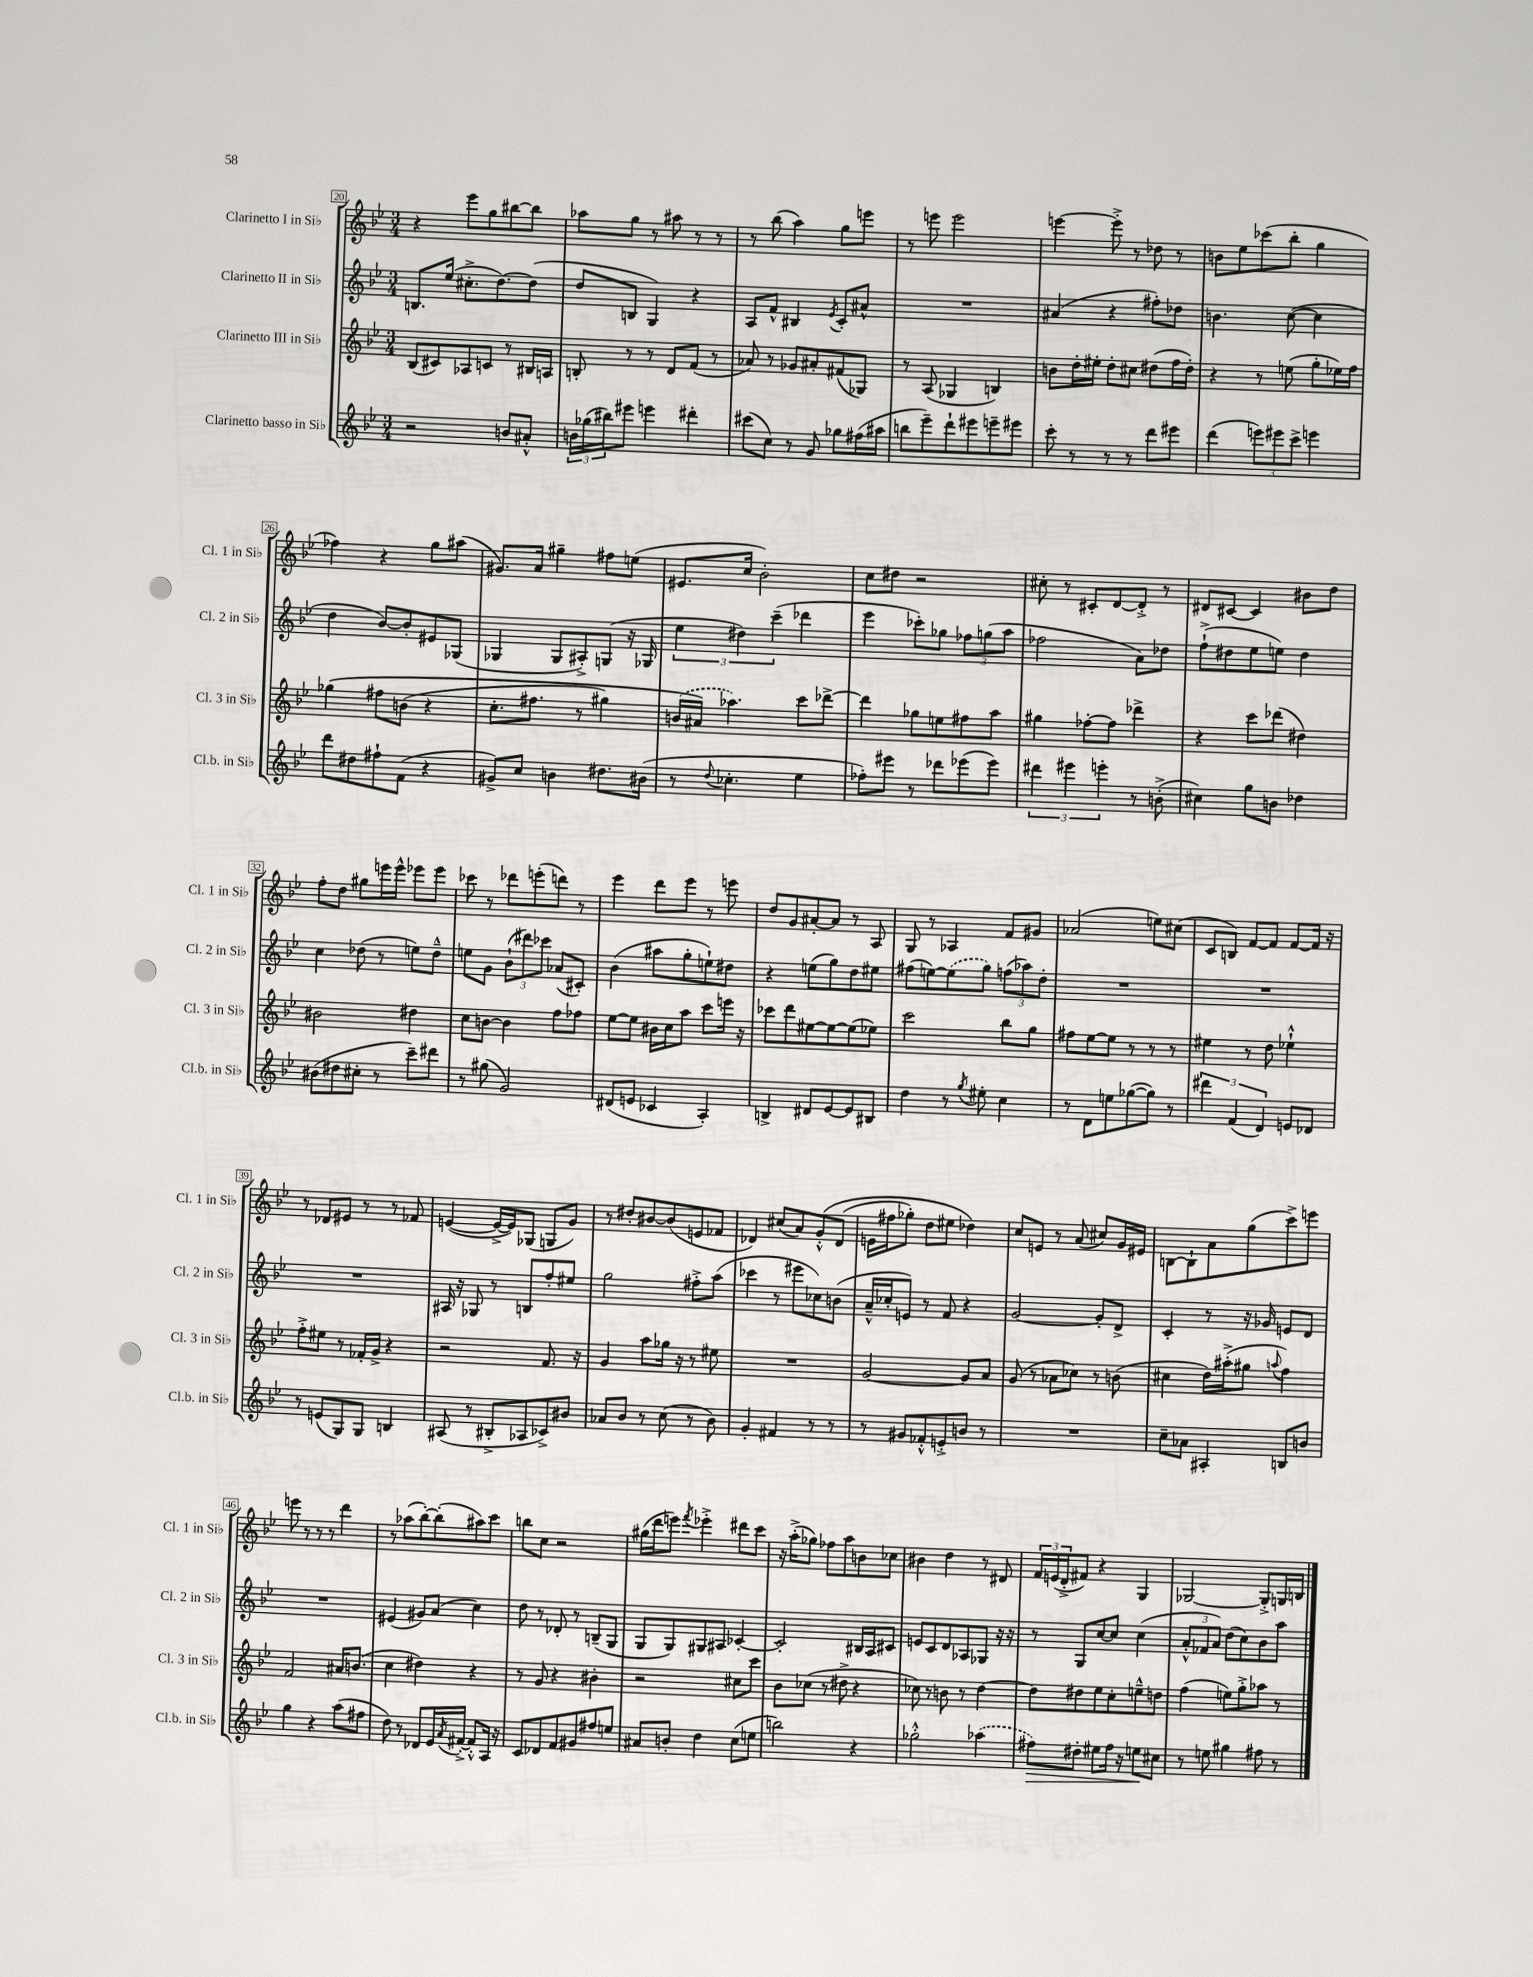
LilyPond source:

<<
\new StaffGroup <<
\new Staff = "s0" \with { instrumentName = "Clarinetto I in Sib" shortInstrumentName = "Cl. 1 in Sib" } {
    \clef treble \key bes \major \numericTimeSignature \time 3/4
    r4 ees'''8 g''8 bis''8~ bis''8 |
    aes''8 g''8 r8 ais''8 r8 r8 |
    r8 bes''8( a''4) g''8 e'''8 |
    r8 e'''8 e'''2 |
    e'''4~ e'''8-.-> r8 des''8 r8 |
    b'8 ees''8 ces'''8( bes''8-. g''4 |
    fes''4) r4 g''8 ais''8( |
    gis'8.) a'16 gis''4-- fis''8 e''8( |
    eis'8. c''16 bes'2-.) |
    c''8 dis''8 r2 |
    cis''8-. r8 cis'8-. d'8~ d'8-.-> r8 |
    dis'8 cis'8~ cis'4 bis'8 d''8 |
    f''8-. d''8 gis''8 e'''16 e'''16-^ ees'''8 ees'''8 |
    ces'''8 r8 des'''8 e'''8-.( d'''8) r8 |
    ees'''4 d'''8 ees'''8 r8 e'''8 |
    d''8 g'8 ais'8~-. ais'8 r8 a8 |
    g8 r8 aes4 f'8 gis'8 |
    aes'2( e''8) cis''8( |
    c'8 b8) f'8~ f'8 f'8~ f'16 r16 |
    r8 des'8 eis'8 r8 r8 fes'8 |
    e'4~( e'16~-> e'16) ges8( g8 g'8) |
    r8 dis''8-. bis'8~ bis'8( e'8 fes'8 |
    des'4) cis''8( a'8) g'8-.-^\( des'8( |
    e'16 fis''16 ges''8-.) d''8 eis''8 des''4\) |
    c''8 e'8 r8 a'8( cis''8) g'16 eis'16 |
    b8~ b8-! a'8 g''8( c'''8->) e'''8 |
    e'''8 r8 r8 r8 d'''4 |
    r8 aes''8( bes''8~-.) bes''8-.( ais''8) c'''8 |
    b''8 c''8 r2 |
    gis''16( d'''16 e'''8) \acciaccatura { f'''8 } ees'''4-.-> dis'''8 c'''8 |
    r16 a''16-.->( ges''8) fes''8 a''8 b'8 ces''8 |
    bis'4 d''4 r8 dis'8 |
    \tuplet 3/2 { f'16 e'16( d'16-.-> } fis'8) r4 g4 |
    ges2~ ges8-.-> g16 b16 \bar "|." |
}
\new Staff = "s1" \with { instrumentName = "Clarinetto II in Sib" shortInstrumentName = "Cl. 2 in Sib" } {
    \clef treble \key bes \major \numericTimeSignature \time 3/4
    b8. ees''16( cis''8.-.-> d''8.~) d''8( |
    d''8 b8 g4) r4 |
    a8 f'8-^ bis4 \acciaccatura { ees'8 } c'8-. ais'8-^ |
    R2. |
    ais'4( r4 fis''8-.) des''8 |
    b'4. c''8~( c''4 |
    d''4 bes'8~) bes'8-. eis'8 ges8( |
    ges4 ges8 ais8-.->) g8( r16 ges16 |
    \tuplet 3/2 { ees''4 dis''4) c'''4--( } des'''4 |
    ees'''4 ces'''8-.) ges''8 \tuplet 3/2 { fes''8 g''8( a''8 } |
    fes''2 a'8) des''8 |
    f''8-!->( dis''8 ees''8 e''8) dis''4 |
    c''4 des''8( r8 e''8) des''8---^ |
    e''8 g'8 \tuplet 3/2 { bes'8-!( dis'''8) ces'''8 } aes'8( cis'8-.) |
    bes'4( ais''8 g''8-. e''8-!) dis''8 |
    r4 e''8( g''8) d''8 eis''8 |
    fis''8( e''8~) \once \slurDashed e''8( g''8) \tuplet 3/2 { f''8( aes''8) d''8-. } |
    R2. |
    R2. |
    R2. |
    ais16 r16 ges8 r8 b8 f''8-. eis''8 |
    g''2 fis''8-.-> a''8( |
    ces'''4 r8 eis'''8 ces''8) b'8( |
    a'16---^ ces''16-. e'8) r8 f'8 r4 |
    g'2~ g'8-. d'8-> |
    c'4-. r8 r16 ges'16 e'8 d'8 |
    R2. |
    eis'4( gis'8) a'8( c''4) |
    d''8 r8 des'8-. r8 b8--( g8 |
    g8 g8) gis8 ais8 ces'4~-. |
    ces'2-. bis16 a16 cis'8 |
    e'8 c'8 d'8 aes8 ges8 r16 r16 |
    r8 g8 c''8~ c''8 c''4( |
    \tuplet 3/2 { a'8-.-^ fes'8 a'8) } d''8( c''8) bes'8 a''8 \bar "|." |
}
\new Staff = "s2" \with { instrumentName = "Clarinetto III in Sib" shortInstrumentName = "Cl. 3 in Sib" } {
    \clef treble \key bes \major \numericTimeSignature \time 3/4
    bes8( cis'8) aes8 c'8 r8 bis16 a16 |
    b8-. r8 r8 d'8 f'8( r8 |
    aes'8) r8 ges'8 ais'8-. fis'8( ges8) |
    r8 a8( ges4 b4) |
    b'8 d''16-. eis''16-. d''8-. cis''8 dis''8( f''16 dis''16-.) |
    r4 r8 e''8( g''8-. ees''16) f''16 |
    ges''4\( fis''8 b'8( r4 |
    c''8.-. fis''8. r8 gis''4) |
    \once \slurDashed b'16( ais'16\) aes''4.) c'''8 des'''8~-> |
    des'''4 ges''8 e''8 fis''8 a''8 |
    gis''4 fes''8~-. fes''8 des'''4-> |
    r4 c'''8 des'''8( dis''4) |
    bis'2 dis''4 |
    c''8 b'8~ b'4 f''8 fes''8 |
    ees''8~ ees''8 bis'16 c''16 a''8 c'''8 e'''16 r16 |
    ces'''8 d'''8 eis''8~ eis''8~ eis''8( ees''8) |
    c'''2 bes''8 g''8 |
    fis''8 ees''8~ ees''8 r8 r8 r8 |
    eis''4 r8 d''8 ees''4-!-^ |
    f''8-.-> eis''8 r8 fes'16-. g'16-> r4 |
    r2 f'8. r16 |
    g'4 a''8 ges''16 r16 r8 eis''8 |
    R2. |
    g'2~ g'8 a'8 |
    g'8( r8 aes'8 ces''8) r8 b'8( |
    cis''4 d''16) ais''16-.->( gis''8 \appoggiatura { a''8 } f''4) |
    f'2 ais'16 b'8.( |
    c''4 dis''4) r4 |
    r8 g'8 r4 bis'4-. |
    r2 cis''8 c'''8 |
    bes'8 ces''8( r8 dis''8-> r4 |
    ces''8) r8 b'8 r8 d''4~ |
    d''8 dis''8 ees''8 c''8-. e''8---^ d''8 |
    f''4( e''8) g''8-.-> aes''8 r8 \bar "|." |
}
\new Staff = "s3" \with { instrumentName = "Clarinetto basso in Sib" shortInstrumentName = "Cl.b. in Sib" } {
    \clef treble \key bes \major \numericTimeSignature \time 3/4
    r2 b'8 ais'8-.-^ |
    \tuplet 3/2 { b'16 ges''16( bis''16) } eis'''8 e'''4 dis'''4-. |
    cis'''8( c''8) r8 g'8 ges''8 fis''16( ais''16 |
    b''8 ees'''8--) d'''8-! eis'''8 e'''8-- eis'''8 |
    c'''8-. r8 r8 r8 d'''8 eis'''8 |
    d'''4( \tuplet 3/2 { e'''8) eis'''8 c'''8-> } e'''4 |
    d'''8 dis''8 fis''8-! f'8( r4 |
    gis'8->) c''8 b'4 dis''8. bis'16( |
    r8 \appoggiatura { d''8 } ces''4.-. ees''4 |
    fes''8-.) eis'''8 r8 des'''8 ees'''8( ees'''8) |
    \tuplet 3/2 { dis'''4 eis'''4 e'''4-. } r8 b'8-.->( |
    cis''4) g''8 b'8 des''4 |
    bis'8( dis''8 cis''8-. r8 c'''8--) dis'''8 |
    r8 gis''8( g'2) |
    dis'8( e'8 ces'4 a4-.) |
    b4-> dis'8 ees'8~ ees'8 bis8 |
    d''4 r8 \acciaccatura { g''8 } eis''8-. c''4 |
    r8 d'8 e''8 ges''8~( ges''8) r8 |
    \tuplet 3/2 { dis'''4 f'4( d'4) } e'8 des'8 |
    r8 e'8( g8) g8 b4 |
    ais8( r8 bis8-.-> aes8 ces'8->) bis'8 |
    aes'8 bes'8 r8 c''8( r8 bes'8) |
    g'4-. fis'4 r8 r8 |
    r8 gis'8 fes'8-.-^ e'8-.-> b'8 r8 |
    R2. |
    c''8-- aes'8 ais4-. b8 b'8 |
    g''4 r4 a''8( fis''8 |
    d''8) r8 des'8 ees'16 \acciaccatura { a'8 } fis'16~-.-> fis'8-.-^ a16 r16 |
    c'8 des'8 f'8 gis'8 fis''8 e''8 |
    ais'8 b'8-. d''4 c''8( e''8 |
    b''2) r4 |
    ges''2-.-^ \once \slurDashed aes''4( |
    fis''8\>) dis''8-. eis''8 fis''16 r16 e''8\! cis''8 |
    r8 e''8 gis''4 fis''8 r8 \bar "|." |
}
>>
>>
\layout { \context { \Score currentBarNumber = #20 \override BarNumber.stencil = #(make-stencil-boxer 0.1 0.3 ly:text-interface::print) } }
